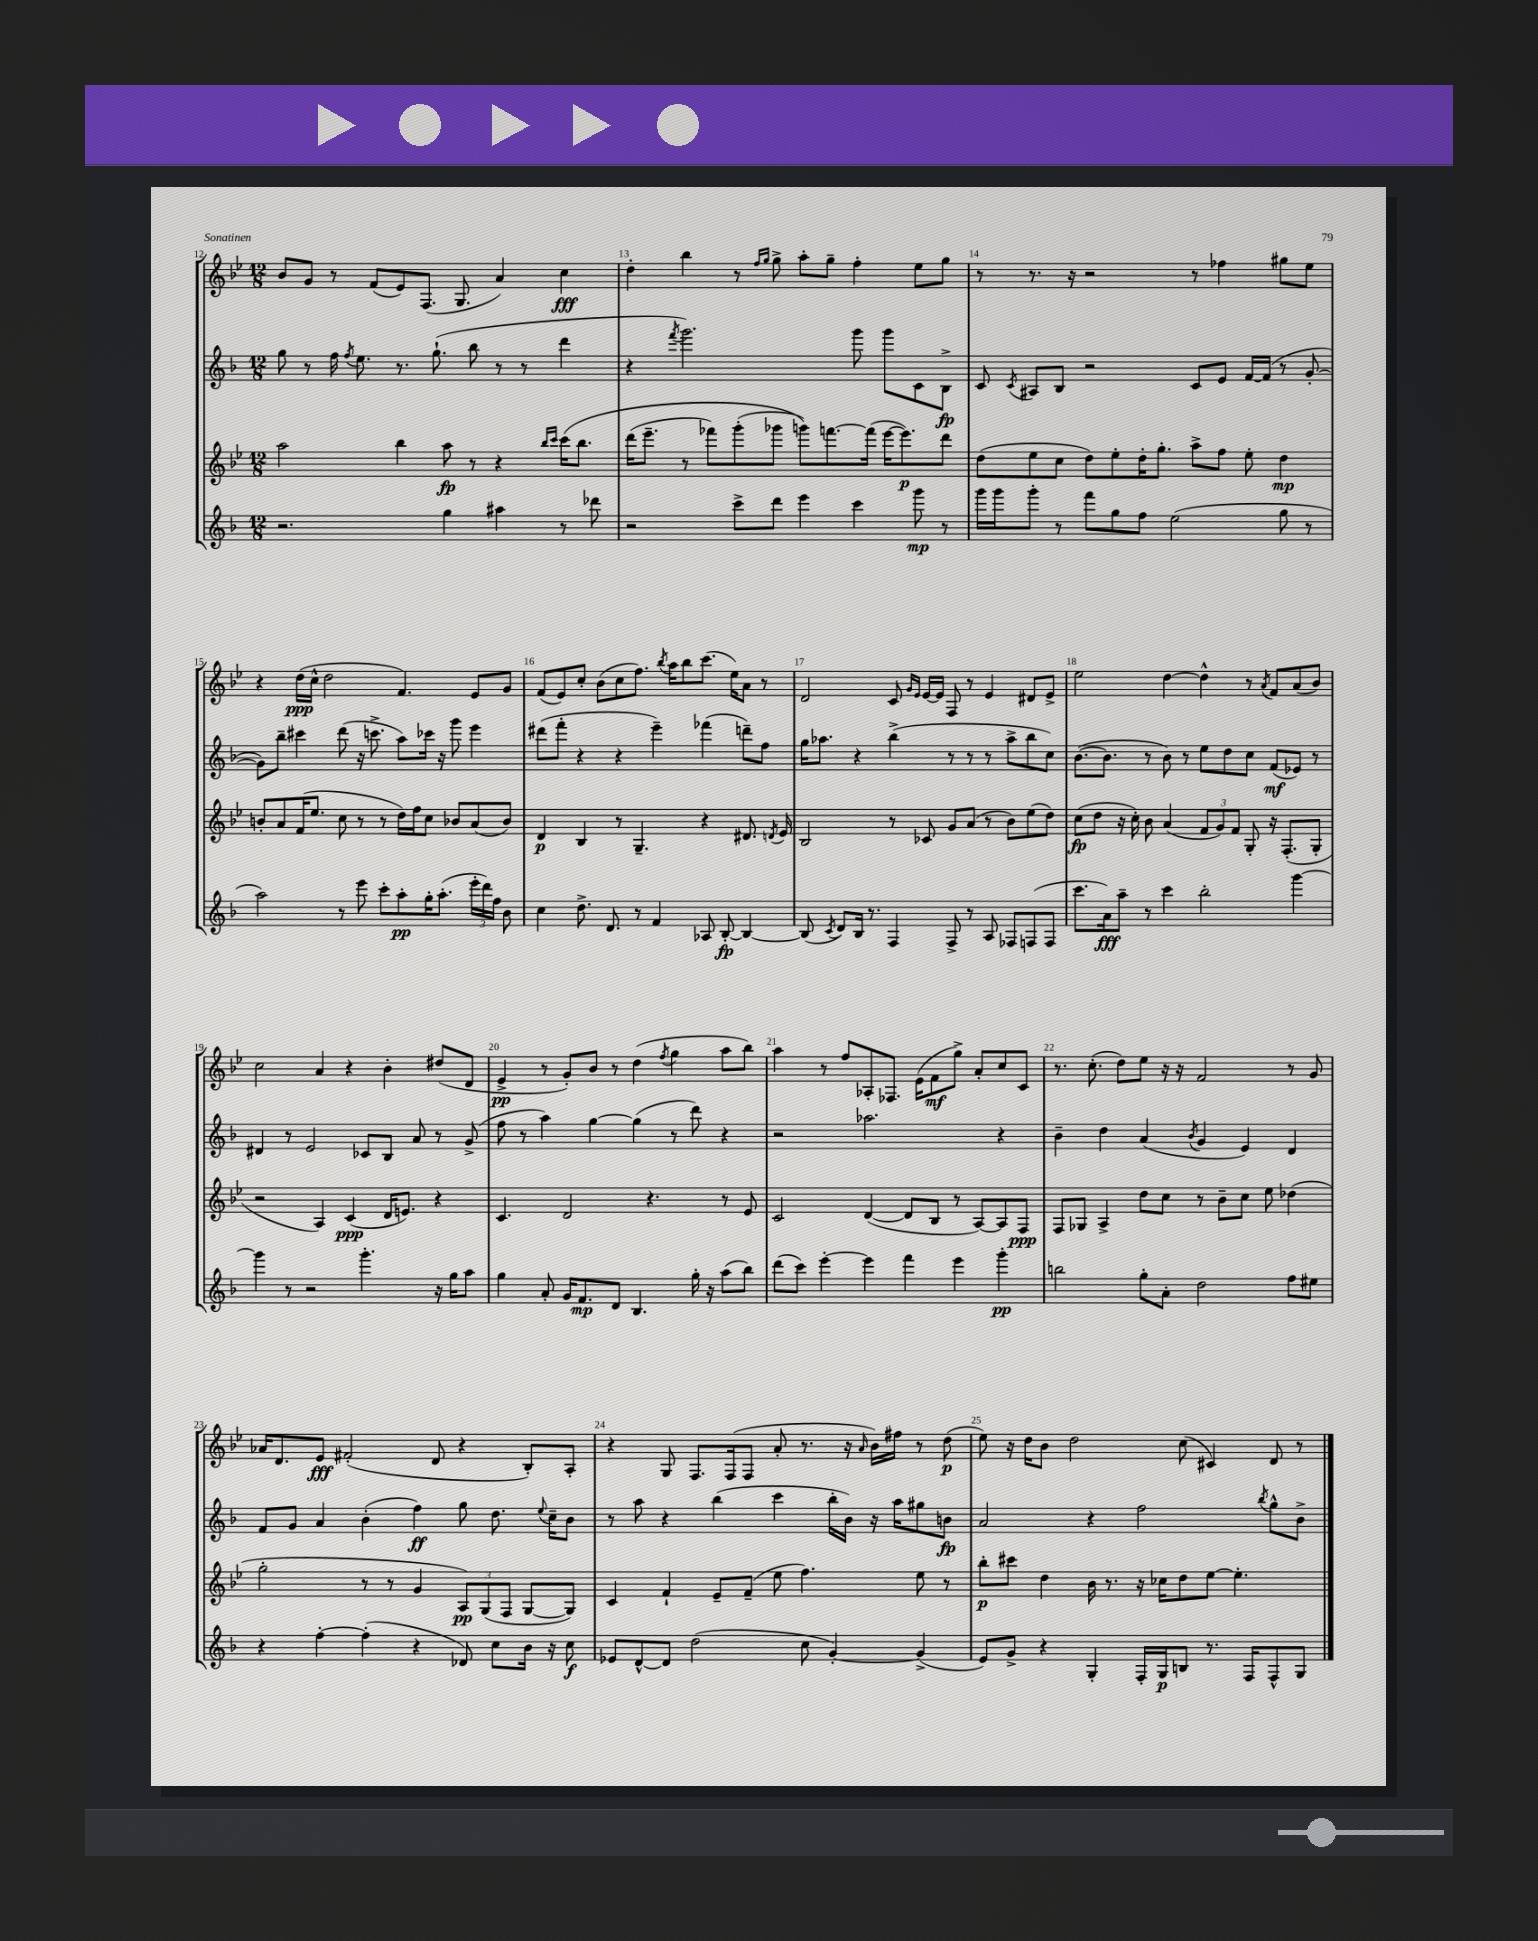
<<
\new StaffGroup <<
\new Staff = "s0" {
    \clef treble \key bes \major \numericTimeSignature \time 12/8
    \autoBeamOff bes'8[ g'8] r8 f'8[( ees'8) f8.]( g8. a'4) c''4\fff |
    d''4-. bes''4 r8 \grace { f''16[ g''16] } g''8-> a''8[-. g''8]-- f''4-. ees''8[ g''8] |
    r8 r8. r16 r2 r8 fes''4 gis''8[ ees''8] |
    r4 d''16[\ppp( c''16]-^ d''2 f'4.) ees'8[ g'8] |
    f'8[( ees'8) c''8]-. bes'8[( c''8 f''8.]) \acciaccatura { bes''8 } a''16[ bes''8 c'''8.]( ees''16[) a'8] r8 |
    d'2 c'8 \grace { g'16[ ees'16] } ees'16[~ ees'16] f8 r8 ees'4 dis'8[ ees'8]-> |
    ees''2 d''4~ d''4-^ r8 \acciaccatura { a'8 } f'8[ a'8( bes'8]) |
    c''2 a'4 r4 bes'4-. dis''8[( d'8] |
    ees'4->\pp r8 g'8[-.) bes'8] r8 d''4( \acciaccatura { f''8 } g''4 a''8[ bes''8]) |
    a''4 r8 f''8[ aes8-. fes8.] ees'16[( f'8\mf g''8]->) a'8[-. c''8 c'8] |
    r8. c''8.-.( d''8[) ees''8] r16 r16 f'2 r8 g'8 |
    aes'16[ d'8. ees'8]\fff fis'2-.( d'8 r4 bes8[-.) a8]-. |
    r4 g8 f8.[ f16( f8] a'8-. r8. r16 \grace { a'16 } bes'16[) fis''16] r8 d''8\p( |
    ees''8) r16 d''16[ bes'8] d''2 c''8( cis'4) d'8 r8 \bar "|." |
}
\new Staff = "s1" {
    \clef treble \key f \major \numericTimeSignature \time 12/8
    \autoBeamOff g''8 r8 f''16 \acciaccatura { f''8 } e''8. r8. g''8.-!( bes''8 r8 r8 d'''4 |
    r4 \acciaccatura { f'''8 } g'''2.) g'''8 g'''8[ c'8 bes8]->\fp |
    c'8 \acciaccatura { c'8 } ais8[ bes8] r2 c'8[ e'8] f'16[~ f'16]( r8 g'8~-. |
    g'8[) bes''8]-- cis'''4 d'''8( r16 c'''8.-> a''8[) ces'''16] r16 g'''8 e'''4 |
    dis'''8[( f'''8]-. r4 r4 e'''4--) fes'''4( d'''8[--) f''8] |
    g''16[ aes''8.] r4 bes''4->( r8 r8 r8 aes''8[-> bes''8 c''8]) |
    bes'8.[~( bes'8.] r8 bes'8) r8 e''8[ d''8 c''8] f'8[\mf( ees'8]) r8 |
    dis'4 r8 e'2 ces'8[ bes8] a'8 r8 g'8->( |
    f''8 r8 a''4) g''4~ g''4( r8 d'''8) r4 |
    r2 aes''2. r4 |
    bes'4-- d''4 a'4( \acciaccatura { bes'8 } g'4 e'4) d'4 |
    f'8[ g'8] a'4 bes'4-.( f''4\ff) g''8 d''8. \appoggiatura { e''8 } c''16[-- bes'8] |
    r8 a''8 r4 bes''4( c'''4 bes''16[-. bes'16]) r16 a''16[ gis''8 b'8]\fp |
    a'2 r4 f''2 \acciaccatura { bes''8 } g''8[-^ bes'8]-> \bar "|." |
}
\new Staff = "s2" {
    \clef treble \key bes \major \numericTimeSignature \time 12/8
    \autoBeamOff a''2 bes''4 a''8\fp r8 r4 \grace { bes''16[ c'''16] } c'''16[\( bes''8.] |
    d'''16[( ees'''8.]-- r8 fes'''8[) g'''8-.( ges'''8] g'''8[)\) f'''8.~ f'''16]( ees'''16[~ ees'''8.\p) d'''8] |
    d''8[( ees''8 c''8] d''8[) ees''8-. d''16-. g''8.]-. a''8[-> f''8] ees''8-. d''4\mp |
    b'8[-. a'8 f'16( ees''8.] c''8 r8 r8 d''16[) f''16 c''8] bes'8[ a'8( bes'8]) |
    d'4\p bes4 r8 g4.-- r4 dis'8. \acciaccatura { d'8 } ees'16 |
    bes2 r8 ces'8 g'8[ a'8]( r8 bes'8[) ees''8( d''8]) |
    c''8[\fp( d''8] r16 c''16-.) bes'8 a'4( \tuplet 3/2 { f'8[ g'8) f'8] } g8-. r16 f8.[-.( g8]-. |
    r2 a4) c'4\ppp( d'16[ e'8.]) r4 |
    c'4. d'2 r4. r8 ees'8 |
    c'2 d'4~( d'8[ bes8] r8 a8[~) a8 f8]\ppp |
    f8[ ges8] a4-> d''8[ c''8] r8 bes'8[-- c''8] ees''8 des''4( |
    g''2-. r8 r8 g'4 \tuplet 3/2 { a8[\pp) g8( f8] } g8[~ g8]) |
    c'4 f'4-! ees'8[-- f'8]--( ees''8 f''4.) ees''8 r8 |
    bes''8[-.\p cis'''8] d''4 bes'16 r8. r16 ces''16[ d''8 ees''8]~ ees''4.-. \bar "|." |
}
\new Staff = "s3" {
    \clef treble \key f \major \numericTimeSignature \time 12/8
    \autoBeamOff r2. g''4 ais''4 r8 des'''8 |
    r2 c'''8[-> d'''8] e'''4 c'''4 g'''8\mp r8 |
    g'''16[ g'''16 g'''8]-. r8 f'''8[ g''8 f''8] e''2( g''8 r8 |
    a''2) r8 e'''8 c'''8[-. a''8-.\pp g''16-. a''8.]-.( \tuplet 3/2 { e'''16[-. d'''16) f''16] } bes'8 |
    c''4 d''8.-> d'8. r8 f'4 aes8 bes8~-.\fp bes4~ |
    bes8( \acciaccatura { c'8 } d'8[) bes16] r8. f4 f8-> r8 a8 fes8[ f8( f8] |
    c'''8.[ a'16\fff) a''8]-- r8 c'''4 bes''2-. g'''4~ |
    g'''4 r8 r2 g'''4.-. r16 g''16[ a''8] |
    g''4 a'8-. g'16[ f'8.\mp d'8] bes4. g''16-. r16 a''8[( bes''8]) |
    d'''8[( c'''8]) e'''4~-. e'''4 f'''4 e'''4 g'''4-.\pp |
    b''2 g''8[-. a'8]-. d''2 f''8[ eis''8] |
    r4 f''4~-. f''4-.( r4 des'8) c''8[ bes'16] r16 c''8\f |
    ees'8[ d'8~-^ d'8] d''2( c''8 g'4~-.) g'4->( |
    e'8[) g'8]-> r4 g4-. f16[-. g16\p b8] r8. f16[ f8-^ g8] \bar "|." |
}
>>
>>
\layout { \context { \Score currentBarNumber = #12 \override BarNumber.break-visibility = ##(#f #t #t) barNumberVisibility = #all-bar-numbers-visible } }
